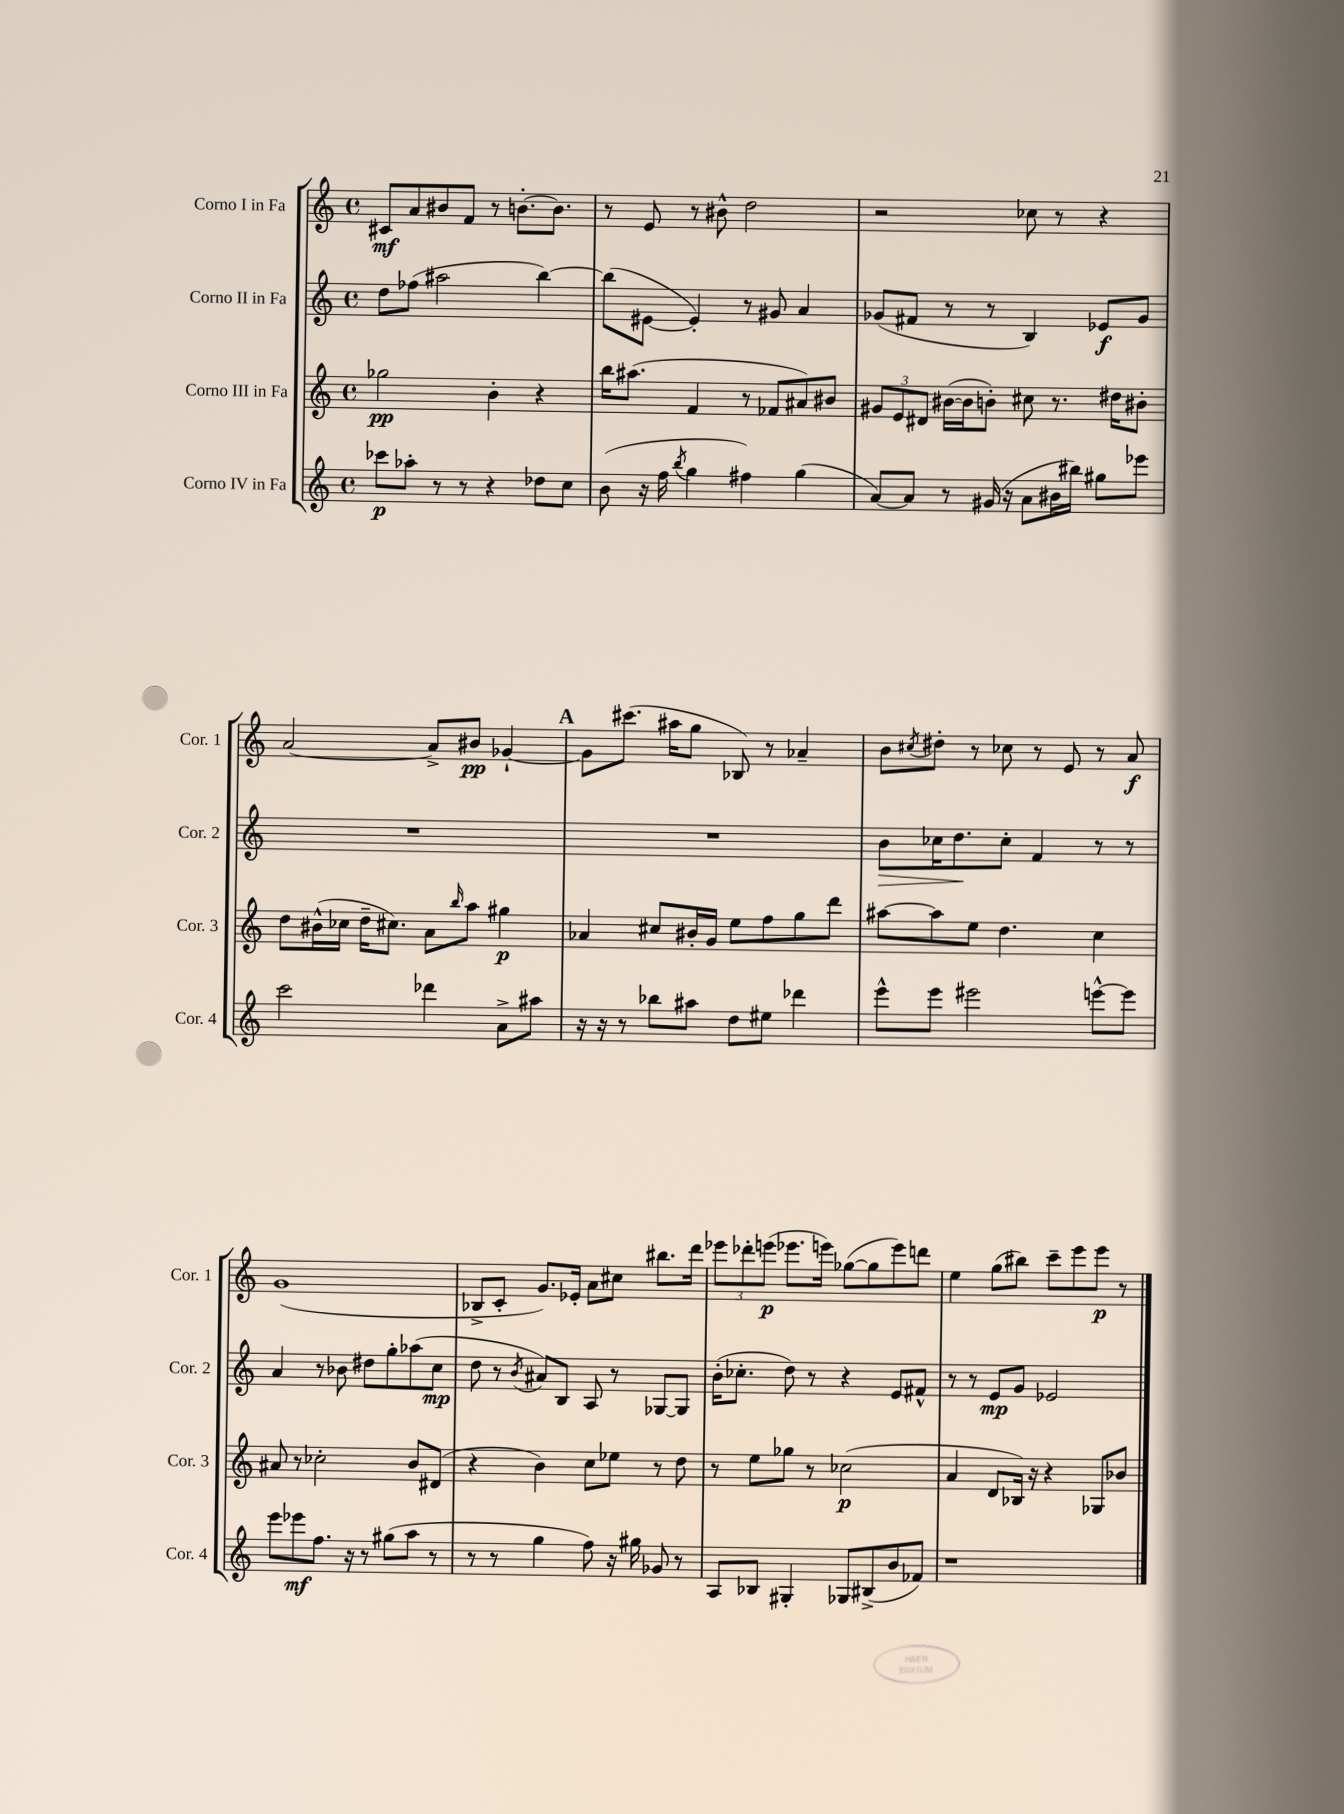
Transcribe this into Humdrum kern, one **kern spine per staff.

**kern	**dynam	**kern	**dynam	**kern	**dynam	**kern	**dynam
*part4	*part4	*part3	*part3	*part2	*part2	*part1	*part1
*staff4	*staff4	*staff3	*staff3	*staff2	*staff2	*staff1	*staff1
*I"Corno IV in Fa	*	*I"Corno III in Fa	*	*I"Corno II in Fa	*	*I"Corno I in Fa	*
*I'Cor. 4	*	*I'Cor. 3	*	*I'Cor. 2	*	*I'Cor. 1	*
*clefG2	*	*clefG2	*	*clefG2	*	*clefG2	*
*k[]	*	*k[]	*	*k[]	*	*k[]	*
*M4/4	*	*M4/4	*	*M4/4	*	*M4/4	*
*met(c)	*	*met(c)	*	*met(c)	*	*met(c)	*
=1	=1	=1	=1	=1	=1	=1	=1
8ccc-X\L	p	2gg-X\	pp	8dd\L	.	8c#X/L	mf
8aa-X'\J	.	.	.	(8ff-X\J	.	8a/	.
8r	.	.	.	2aa#X\	.	8b#X/	.
8r	.	.	.	.	.	8f/J	.
4r	.	4b'\	.	.	.	8r	.
.	.	.	.	.	.	[8.bn'\L	.
8dd-X\L	.	4r	.	[4bb\)	.	.	.
.	.	.	.	.	.	8.b\J]	.
8cc\J	.	.	.	.	.	.	.
=2	=2	=2	=2	=2	=2	=2	=2
(8b\	.	16bb\KL	.	(8bb\L]	.	8r	.
.	.	(8.aa#X\J	.	.	.	.	.
16r	.	.	.	[8e#X\J	.	8e/	.
16ff\	.	.	.	.	.	.	.
8qbb/	.	.	.	.	.	.	.
4gg\	.	4f/	.	4e#'/])	.	8r	.
.	.	.	.	.	.	8b#X^^\	.
4ff#X\)	.	8r	.	8r	.	2dd\	.
.	.	8f-X/L	.	8g#X/	.	.	.
(4gg\	.	8a#X/)	.	4a/	.	.	.
.	.	8b#X/J	.	.	.	.	.
=3	=3	=3	=3	=3	=3	=3	=3
[8a/L)	.	12g#X/L	.	(8g-X/L	.	2r	.
.	.	12e/	.	.	.	.	.
8a/J]	.	.	.	8f#X/J	.	.	.
.	.	12d#X/J	.	.	.	.	.
8r	.	([16b#X\LL	.	8r	.	.	.
.	.	16b#\J]	.	.	.	.	.
(16g#X/	.	8bn'\J)	.	8r	.	.	.
16r	.	.	.	.	.	.	.
8a\L	.	8cc#X\	.	4B/)	.	8cc-X\	.
16b#X\L	.	8.r	.	.	.	8r	.
16bb#X\JJ)	.	.	.	.	.	.	.
8gg#X\L	.	.	.	8e-X/L	f	4r	.
.	.	16dd#X\KL	.	.	.	.	.
8eee-X\J	.	8b#X'\J	.	8g-/J	.	.	.
!!LO:LB:g=z
=4	=4	=4	=4	=4	=4	=4	=4
2ccc\	.	8dd\L	.	1r	.	[2a/	.
.	.	(16b#X^^\L	.	.	.	.	.
.	.	16cc-X\JJ	.	.	.	.	.
.	.	16dd~\KL	.	.	.	.	.
.	.	8.cc#X\J)	.	.	.	.	.
4ddd-X\	.	8a\L	.	.	.	8a^/L]	.
.	.	16qqbb/	.	.	.	.	.
.	.	8aa\J	.	.	.	8b#X/J	pp
8a^\L	.	4gg#X\	p	.	.	[4g-X`/	.
8aa#X\J	.	.	.	.	.	.	.
!!LO:REH:place=s1:t=A
=5	=5	=5	=5	=5	=5	=5	=5
16r	.	4a-X/	.	1r	.	8g-\L]	.
16r	.	.	.	.	.	.	.
8r	.	.	.	.	.	(8.ccc#X\J	.
8bb-X\L	.	8cc#X/L	.	.	.	.	.
.	.	.	.	.	.	16aa#X\KL	.
8aa#X\J	.	16b#X'/L	.	.	.	8gg\J	.
.	.	16g/JJ	.	.	.	.	.
8dd\L	.	8ee\L	.	.	.	8B-X/)	.
8ee#X\J	.	8ff\	.	.	.	8r	.
4ddd-X\	.	8gg\	.	.	.	4a-X~/	.
.	.	8ddd\J	.	.	.	.	.
=6	=6	=6	=6	=6	=6	=6	=6
!	!	!	!	!	!LO:HP:b	!	!
8eee^^\L	.	[8aa#X\L	.	8b\L	>	8b\L	.
.	.	.	.	.	.	8qcc#X/	.
8eee\J	.	8aa#\]	.	16cc-X\K	.	8dd#X'\J	.
.	.	.	.	8.dd\	.	.	.
2eee#X\	.	8ee\J	.	.	.	8r	.
.	.	4.dd\	.	8cc-'\J	]	8cc-X\	.
.	.	.	.	4f/	.	8r	.
.	.	.	.	.	.	8e/	.
[8eeen^^\L	.	4cc\	.	8r	.	8r	.
8eee\J]	.	.	.	8r	.	8a/	f
!!LO:LB:g=z
=7	=7	=7	=7	=7	=7	=7	=7
8eee\L	.	8a#X/	.	4a/	.	(1g	.
8eee-X\	mf	8r	.	.	.	.	.
8.ff\J	.	2cc-X'\	.	8r	.	.	.
.	.	.	.	8b-X\	.	.	.
16r	.	.	.	.	.	.	.
8r	.	.	.	8dd#X\L	.	.	.
(8gg#X\L	.	.	.	8gg'\	.	.	.
8aa\J	.	8b/L	.	(8aa-X\	.	.	.
8r	.	(8d#X/J	.	8cc\J	mp	.	.
=8	=8	=8	=8	=8	=8	=8	=8
8r	.	4r	.	8dd\	.	8B-X^/L	.
8r	.	.	.	8r	.	8c'/J	.
.	.	.	.	8qb/	.	.	.
4gg\	.	4b\)	.	8a#X/L)	.	8.g/L)	.
.	.	.	.	8B/J	.	.	.
.	.	.	.	.	.	16e-X'/Jk	.
8ff\)	.	8cc\L	.	8A/	.	8a\L	.
16r	.	8ee-X\J	.	8r	.	8cc#X\J	.
16gg#X\	.	.	.	.	.	.	.
8g-X/	.	8r	.	[8G-X/L	.	8.bb#X\L	.
8r	.	8dd\	.	8G-/J]	.	.	.
.	.	.	.	.	.	16ddd\Jk	.
=9	=9	=9	=9	=9	=9	=9	=9
8A/L	.	8r	.	(16b'\KL	.	12eee-X\L	.
.	.	.	.	8.cc-X'\J	.	.	.
.	.	.	.	.	.	12ddd-X'\	.
8B-X/J	.	8ee\L	.	.	.	.	.
.	.	.	.	.	.	(12eeen\J	p
4G#X'/	.	8gg-X\J	.	8dd\)	.	8.eee-X\L	.
.	.	8r	.	8r	.	.	.
.	.	.	.	.	.	16eeen\Jk)	.
8G-X/L	.	(2cc-X\	p	4r	.	([8gg-X\L	.
(8B#X^/	.	.	.	.	.	8gg-\]	.
8b/	.	.	.	8e/L	.	8eee\)	.
8f-X/J)	.	.	.	8f#X^^/J	.	8dddn\J	.
=10	=10	=10	=10	=10	=10	=10	=10
1r	.	4a/	.	8r	.	4ee\	.
.	.	.	.	8r	.	.	.
.	.	8d/L	.	8e/L	mp	(8gg\L	.
.	.	16B-X/Jk)	.	8g/J	.	8bb#X\J)	.
.	.	16r	.	.	.	.	.
.	.	4r	.	2e-X/	.	8ccc~\L	.
.	.	.	.	.	.	8eee\	.
.	.	8G-X/L	.	.	.	8eee\J	p
.	.	8b-X/J	.	.	.	8r	.
==	==	==	==	==	==	==	==
*-	*-	*-	*-	*-	*-	*-	*-
